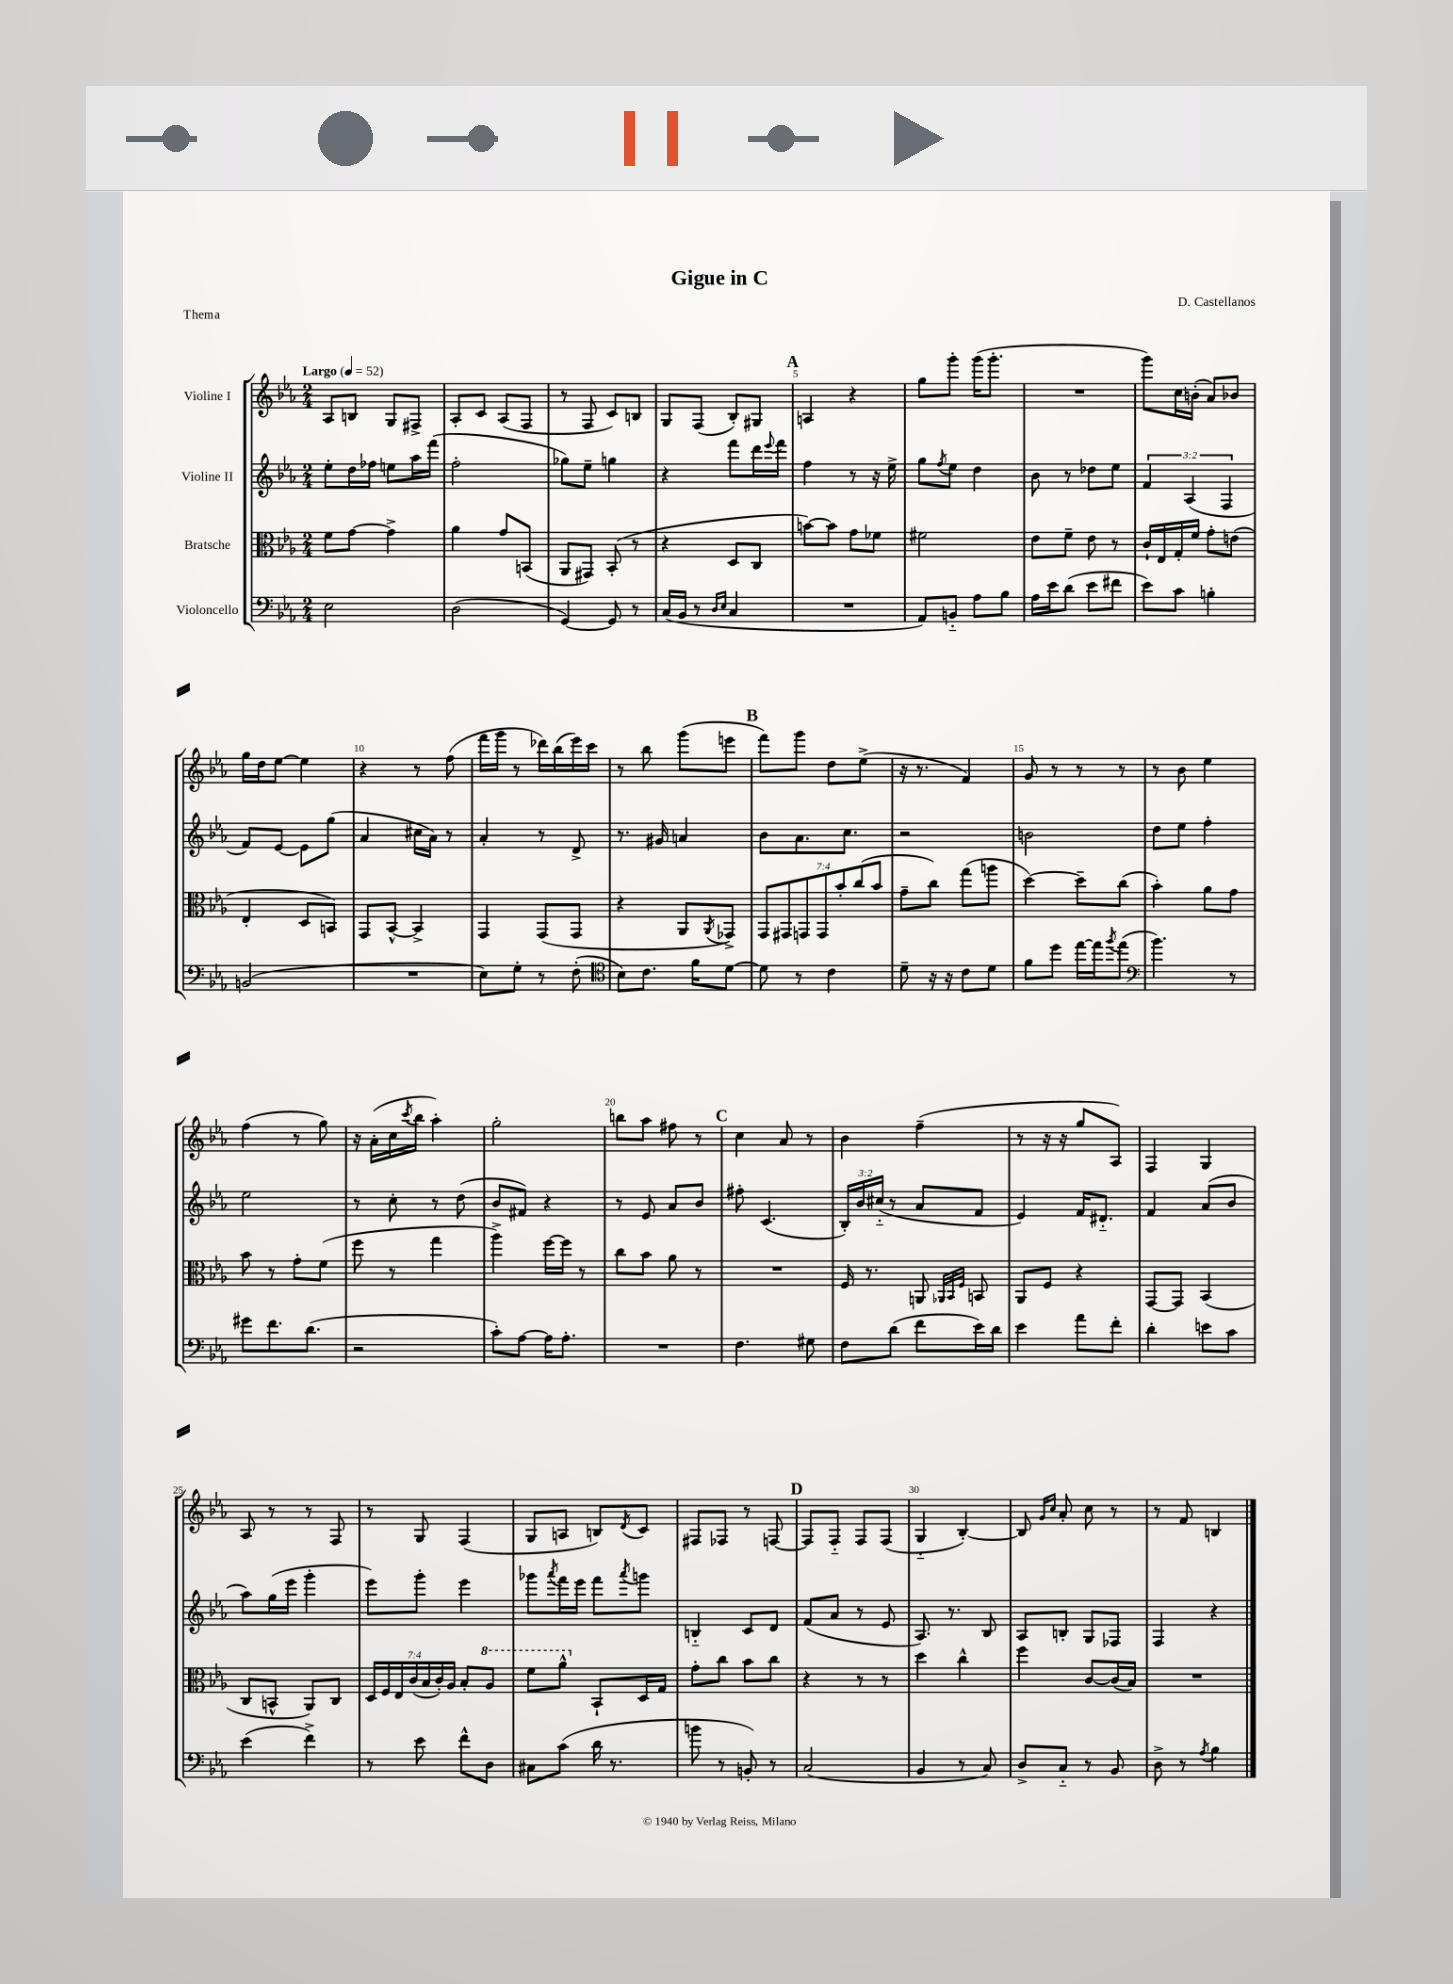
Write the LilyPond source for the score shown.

\header { title = "Gigue in C" composer = "D. Castellanos" piece = "Thema" }
<<
\new StaffGroup <<
\new Staff = "s0" \with { instrumentName = "Violine I" } {
    \clef treble \key ees \major \numericTimeSignature \time 2/4 \tempo "Largo" 4 = 52
    aes8 b8 g8 fis8-> |
    aes8-. c'8 aes8( f8 |
    r8 f8 c'8) b8 |
    g8 f8( bes8-.) gis8 |
    \mark \markup { \bold "A" } a4 r4 |
    g''8 g'''8-. g'''16( g'''8.-. |
    R2 |
    g'''8) c''16 b'16-.( aes'8) bes'8 |
    g''16 d''16 ees''8~ ees''4 |
    r4 r8 f''8( |
    f'''16 g'''16 r8 des'''16) bes''16( ees'''16) c'''16 |
    r8 bes''8 g'''8( e'''8 |
    \mark \markup { \bold "B" } f'''8) g'''8 d''8 ees''8->( |
    r16 r8. f'4) |
    g'8 r8 r8 r8 |
    r8 bes'8 ees''4 |
    f''4( r8 g''8) |
    r16 aes'16-.( c''16 \acciaccatura { c'''8 } bes''16 aes''4-.) |
    g''2-. |
    b''8 aes''8 fis''8 r8 |
    \mark \markup { \bold "C" } c''4 aes'8 r8 |
    bes'4 f''4--( |
    r8 r16 r16 g''8 aes8) |
    f4 g4 |
    aes8 r8 r8 f8 |
    r8 g8 f4( |
    g8 a8 b8) \acciaccatura { d'8 } c'8 |
    fis8 fes8 r8 f8~ |
    \mark \markup { \bold "D" } f8 f8-_ f8 f8( |
    g4-_ bes4~-.) |
    bes8 \grace { g'16 c''16 } aes'8-. c''8 r8 |
    r8 f'8 b4 \bar "|." |
}
\new Staff = "s1" \with { instrumentName = "Violine II" } {
    \clef treble \key ees \major \numericTimeSignature \time 2/4 \override Staff.TupletNumber.text = #tuplet-number::calc-fraction-text
    ees''8-. d''16 fes''16 e''8 aes''16 f'''16( |
    f''2-. |
    ges''8) ees''8-- g''4 |
    r4 f'''8 d'''16 \appoggiatura { ees'''8 } f'''16 |
    \mark \markup { \bold "A" } f''4 r8 r16 ees''16-> |
    g''8 \acciaccatura { f''8 } ees''8 d''4 |
    bes'8 r8 des''8 ees''8 |
    \tuplet 3/2 { f'4 aes4( f4 } |
    f'8) ees'8~ ees'8 g''8( |
    aes'4 cis''16 aes'16) r8 |
    aes'4-. r8 d'8-> |
    r8. gis'16 a'4 |
    \mark \markup { \bold "B" } bes'8 aes'8. c''8. |
    r2 |
    b'2 |
    d''8 ees''8 f''4-. |
    ees''2 |
    r8 c''8-. r8 d''8( |
    bes'8 fis'8) r4 |
    r8 ees'8 aes'8 bes'8 |
    \mark \markup { \bold "C" } fis''8-. c'4.( |
    \tuplet 3/2 { bes16-.) bes'16 cis''16-_( } r8 aes'8 f'8 |
    ees'4) f'16 dis'8.-_ |
    f'4 aes'8( bes'8 |
    aes''8) g''16( ees'''16 g'''4-. |
    ees'''8) g'''8-. ees'''4 |
    ges'''8 \acciaccatura { aes'''8 } f'''16 ees'''16 f'''8 \acciaccatura { aes'''8 } g'''8 |
    b4-_ c'8 d'8 |
    \mark \markup { \bold "D" } f'8( aes'8 r8 ees'8 |
    aes8.) r8. bes8 |
    aes8 b8-. g8 fes8 |
    f4 r4 \bar "|." |
}
\new Staff = "s2" \with { instrumentName = "Bratsche" } {
    \clef alto \key ees \major \numericTimeSignature \time 2/4 \override Staff.TupletNumber.text = #tuplet-number::calc-fraction-text
    f'8 g'8~ g'4-> |
    aes'4 g'8 b,8( |
    aes,8 gis,8) bes,8-.( r8 |
    r4 d8 c8 |
    \mark \markup { \bold "A" } b'8~) b'8 g'8 fes'8 |
    fis'2 |
    ees'8 f'8-- ees'8 r8 |
    c'16-! ees16 g16-. f'16 g'8-. e'8( |
    ees4-. d8 b,8) |
    g,8 bes,8~-^ bes,4-> |
    g,4 g,8( g,8 |
    r4 aes,8 \acciaccatura { aes,8 } ges,8->) |
    \mark \markup { \bold "B" } \tuplet 7/4 { g,8 gis,8 g,8 g,8 bes'8-. c''8( bes'8 } |
    g'8-- c''8) g''8( a''8 |
    d''4~) d''8-- c''8( |
    bes'4-.) aes'8 g'8 |
    bes'8 r8 g'8-. f'8( |
    f''8 r8 g''4 |
    aes''4->) f''16~ f''16 r8 |
    c''8 bes'8 aes'8 r8 |
    \mark \markup { \bold "C" } R2 |
    f16 r8. a,8 \grace { aes,32 bes,32 f32 } b,8 |
    aes,8 f8 r4 |
    g,8~ g,8 bes,4( |
    c8 b,8-^ aes,8) c8 |
    \tuplet 7/4 { d16 f16 ees16 c'16( bes16 c'16-.) aes16 } bes8-. \ottava #1 aes'8 |
    f''8 aes''8-^ \ottava #0 bes,8-! d16 g16 |
    g'8-. c''8 bes'8 c''8 |
    \mark \markup { \bold "D" } r4 r8 r8 |
    d''4 c''4-^ |
    f''4 c'8~ c'16( bes16) |
    R2 \bar "|." |
}
\new Staff = "s3" \with { instrumentName = "Violoncello" } {
    \clef bass \key ees \major \numericTimeSignature \time 2/4
    ees2 |
    d2( |
    g,4~) g,8 r8 |
    c16( bes,16 r8 \grace { d16 ees16 } c4 |
    \mark \markup { \bold "A" } R2 |
    aes,8) b,8-_ aes8 bes8 |
    aes16 ees'16 d'8( ees'8 fis'8 |
    ees'8) c'8 b4-. |
    b,2( |
    R2 |
    ees8) g8-. r8 f8-.( |
    \clef tenor bes8) c'8. f'16 d'8~ |
    \mark \markup { \bold "B" } d'8 r8 c'4 |
    d'8-- r16 r16 c'8 d'8 |
    f'8 d''8 ees''16~ ees''16 \acciaccatura { f''8 } ees''8( |
    \clef bass bes'4.) r8 |
    gis'8 f'8. d'8.( |
    r2 |
    c'8-.) aes8~ aes16 aes8.-. |
    R2 |
    \mark \markup { \bold "C" } f4. gis8 |
    f8 d'8( f'8 ees'16) d'16 |
    ees'4 aes'8 f'8-. |
    d'4-. e'8 c'8 |
    ees'4( f'4->) |
    r8 ees'8 f'8-^ d8 |
    cis8 c'8( d'16 r8. |
    b'8 r8 b,8-.) r8 |
    \mark \markup { \bold "D" } c2( |
    bes,4 r8 c8) |
    d8-> c8-_ r8 bes,8 |
    d8-> r8 \acciaccatura { aes8 } bes4 \bar "|." |
}
>>
>>
\layout { \context { \Score \override BarNumber.break-visibility = ##(#f #t #t) barNumberVisibility = #(every-nth-bar-number-visible 5) } }
